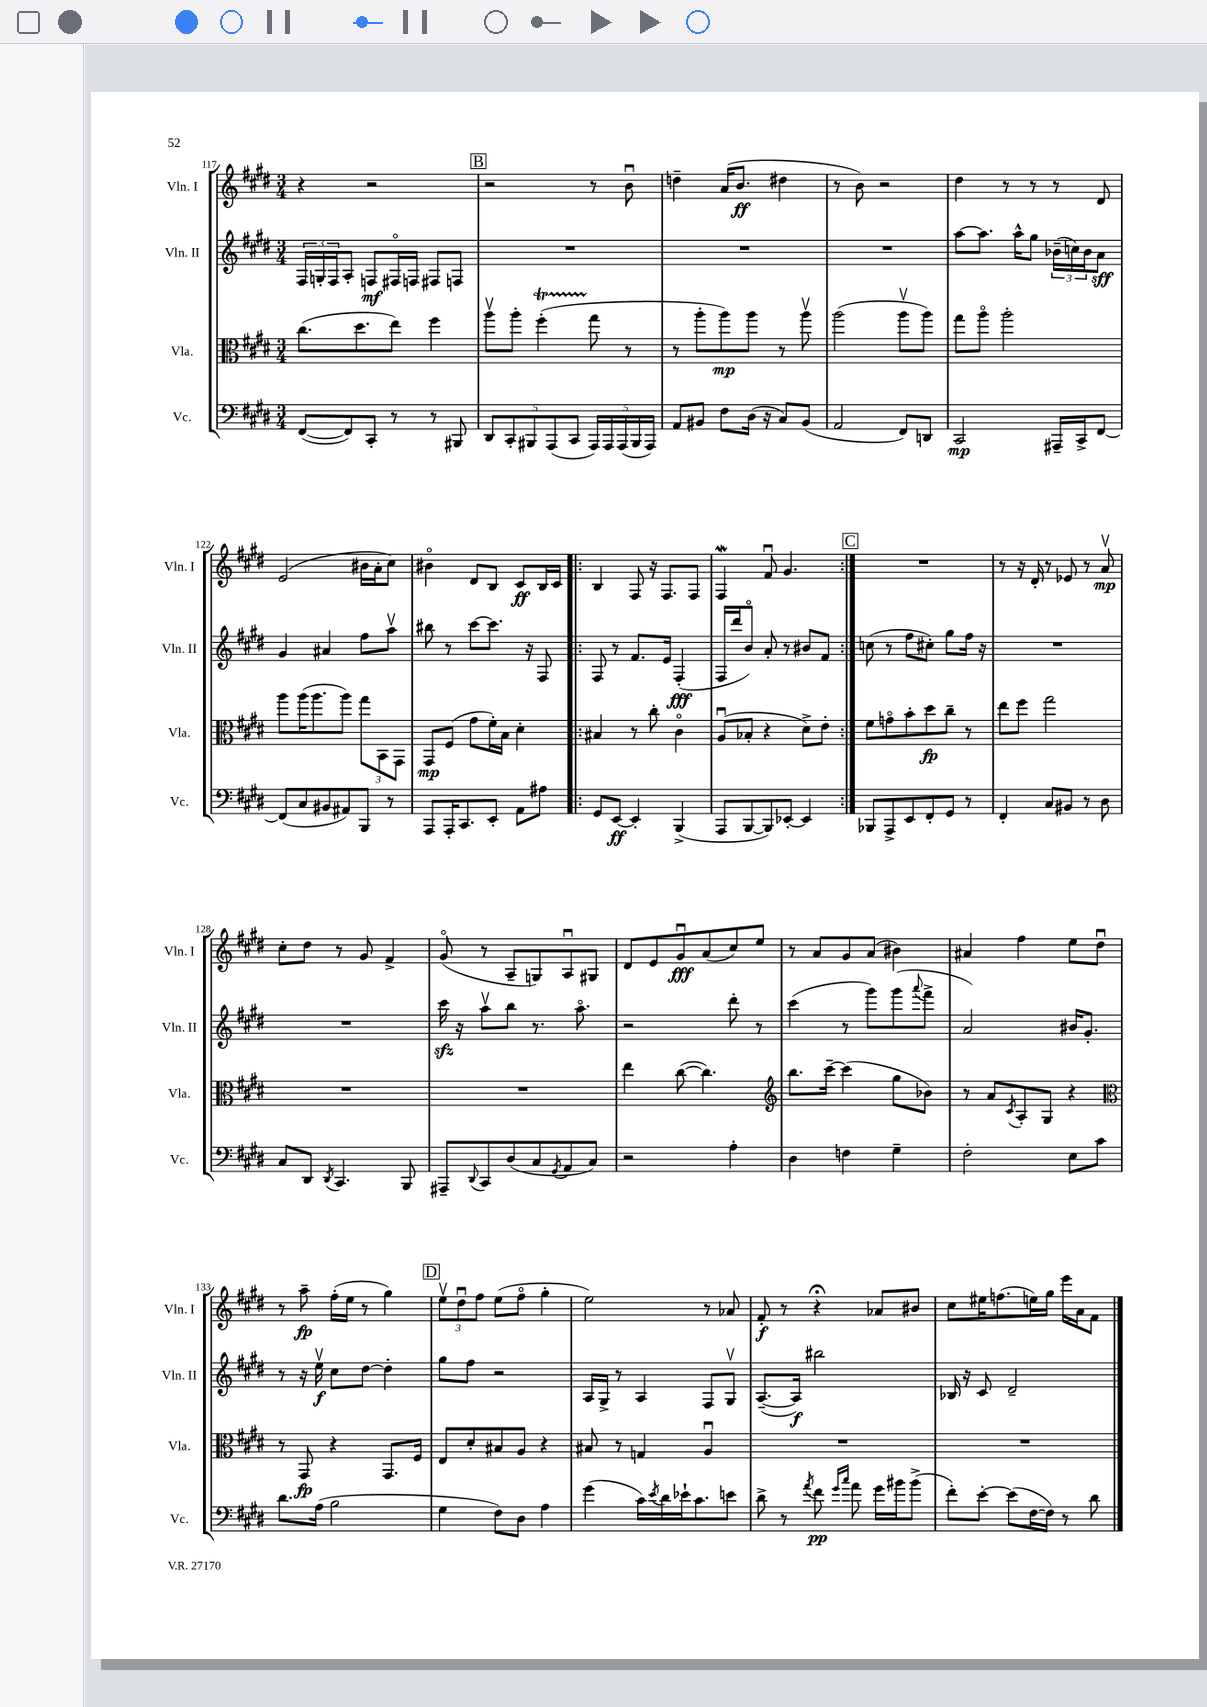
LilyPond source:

<<
\new StaffGroup <<
\new Staff = "s0" \with { instrumentName = "Vln. I" shortInstrumentName = "Vln. I" } {
    \clef treble \key e \major \numericTimeSignature \time 3/4
    r4 r2 |
    \mark \markup { \box "B" } r2 r8 b'8\downbow |
    d''4-- a'16( b'8.\ff dis''4 |
    r8 b'8) r2 |
    dis''4 r8 r8 r8 dis'8 |
    e'2( bis'16 a'16-. cis''8) |
    bis'4\flageolet dis'8 b8 cis'8\ff b16 cis'16 |
    \repeat volta 2 { b4 fis8 r16 fis8. fis8 |
    fis4\mordent fis'8\downbow gis'4. | }
    \mark \markup { \box "C" } R2. |
    r8 r16 dis'16-. r8 ees'8 r8 a'8\upbow\mp |
    cis''8-. dis''8 r8 gis'8 fis'4-> |
    gis'8\flageolet( r8 a8-- g8) a8\downbow gis8 |
    dis'8 e'8 gis'8\downbow\fff a'8( cis''8) e''8 |
    r8 a'8 gis'8 a'8( bis'4) |
    ais'4 fis''4 e''8 dis''8\downbow |
    r8 a''8--\fp fis''16-.( e''16 r8 gis''4) |
    \mark \markup { \box "D" } \tuplet 3/2 { e''8\upbow dis''8\downbow fis''8 } e''8( fis''8\flageolet gis''4-. |
    e''2) r8 aes'8 |
    fis'8-.\f r8 r4\fermata aes'8 bis'8 |
    cis''8 eis''16 f''8.( e''16) gis''16 e'''16 a'16 fis'8 \bar "|." |
}
\new Staff = "s1" \with { instrumentName = "Vln. II" shortInstrumentName = "Vln. II" } {
    \clef treble \key e \major \numericTimeSignature \time 3/4
    \tuplet 3/2 { fis16 g16-. fis16 } a8-. f8\mf fis16\flageolet f16 fis8 f8 |
    \mark \markup { \box "B" } R2. |
    R2. |
    R2. |
    a''8~ a''8. a''16-^ gis''8 \tuplet 3/2 { bes'16--( c''16) bes'16 } a'8\sff |
    gis'4 ais'4 fis''8 a''8\upbow |
    bis''8 r8 cis'''8~ cis'''8. r16 fis8 |
    \repeat volta 2 { fis8 r8 fis'8. e'16 fis4-.\fff( |
    fis16 dis'''16 b'8\flageolet) a'8-. r8 bis'8 fis'8 | }
    \mark \markup { \box "C" } c''8( r8 fis''8 cis''8-.) gis''8 fis''16 r16 |
    R2. |
    R2. |
    cis'''16\sfz r16 a''8\upbow b''8 r8. a''8.\flageolet |
    r2 dis'''8-. r8 |
    cis'''4( r8 gis'''8) gis'''8( \appoggiatura { a'''8 } fis'''8-> |
    a'2) bis'16 gis'8.-. |
    r8 r16 e''16\upbow\f cis''8 dis''8~ dis''4-. |
    \mark \markup { \box "D" } gis''8 fis''8 r2 |
    a16 gis16-> r8 a4 fis8 gis8\upbow |
    a8.~--( a16\f) bis''2 |
    bes16 r16 cis'8 dis'2-- \bar "|." |
}
\new Staff = "s2" \with { instrumentName = "Vla." shortInstrumentName = "Vla." } {
    \clef alto \key e \major \numericTimeSignature \time 3/4
    cis''8.( dis''8. e''8) fis''4 |
    \mark \markup { \box "B" } a''8\upbow a''8-. fis''4-.\startTrillSpan( gis''8\stopTrillSpan r8 |
    r8 a''8-. a''8\mp) a''8 r8 a''8\upbow |
    a''2( a''8\upbow a''8) |
    gis''8 a''8\flageolet a''2-. |
    a''8 a''16( a''8. a''8) \tuplet 3/2 { gis''8 b,8 gis,8 } |
    gis,8\mp fis8( gis'8 fis'16-.) b16 dis'4-. |
    \repeat volta 2 { bis4 r8 cis''8-. cis'4\flageolet |
    a8\downbow( bes8-. r4 dis'8->) e'8-. | }
    \mark \markup { \box "C" } fis'8 g'8\flageolet b'8-. dis''8\fp cis''8-- r8 |
    e''8 fis''8 gis''2 |
    R2. |
    R2. |
    e''4 cis''8~( cis''4.) |
    \clef treble b''8. cis'''16~-- cis'''4( gis''8 bes'8) |
    r8 a'8 \acciaccatura { cis'8 } a8-. gis8 r4 |
    \clef alto r8 gis,8\fp r4 gis,8. fis16 |
    \mark \markup { \box "D" } e8 dis'8-. bis8 a8 r4 |
    bis8 r8 g4 a4\downbow |
    R2. |
    R2. \bar "|." |
}
\new Staff = "s3" \with { instrumentName = "Vc." shortInstrumentName = "Vc." } {
    \clef bass \key e \major \numericTimeSignature \time 3/4
    fis,8~( fis,8) cis,8-. r8 r8 bis,,8 |
    \mark \markup { \box "B" } \tuplet 5/4 { dis,8 cis,8-. bis,,8 a,,8( cis,8 } \tuplet 5/4 { a,,16) a,,16 a,,16( bis,,16 a,,16) } |
    a,8 bis,8 fis8 dis16( r16 cis8) bis,8( |
    a,2 fis,8) d,8 |
    cis,2\mp ais,,16-- cis,16-> fis,8~ |
    fis,8( cis8 bis,8 ais,8) b,,8 r8 |
    a,,8 a,,16-. cis,8. e,8-. a,8 ais8 |
    \repeat volta 2 { gis,8 e,8~\ff e,4-. b,,4->( |
    a,,8 b,,8~ b,,8) ees,8~-. ees,4 | }
    \mark \markup { \box "C" } bes,,8 a,,8-> e,8 fis,8-. gis,8 r8 |
    fis,4-. cis8 bis,8 r8 dis8 |
    cis8 dis,8 \acciaccatura { dis,8 } cis,4. b,,8 |
    ais,,8-- \appoggiatura { dis,8 } cis,8 dis8( cis8 \acciaccatura { gis,8 } a,8 cis8) |
    r2 a4-. |
    dis4 f4 gis4-- |
    fis2-. e8 cis'8 |
    dis'8. a16( b2 |
    \mark \markup { \box "D" } gis4 fis8) dis8 a4 |
    gis'4( cis'16) \acciaccatura { e'8 } dis'16 ees'16-! cis'8. e'8 |
    dis'8-> r8 \acciaccatura { a'8 } fis'8\pp \grace { gis'16 cis''16 } a'8 gis'16 bis'16 bis'8->( |
    fis'8-.) e'8~-. e'8( fis16~ fis16) r8 dis'8 \bar "|." |
}
>>
>>
\layout { \context { \Score currentBarNumber = #117 } }
